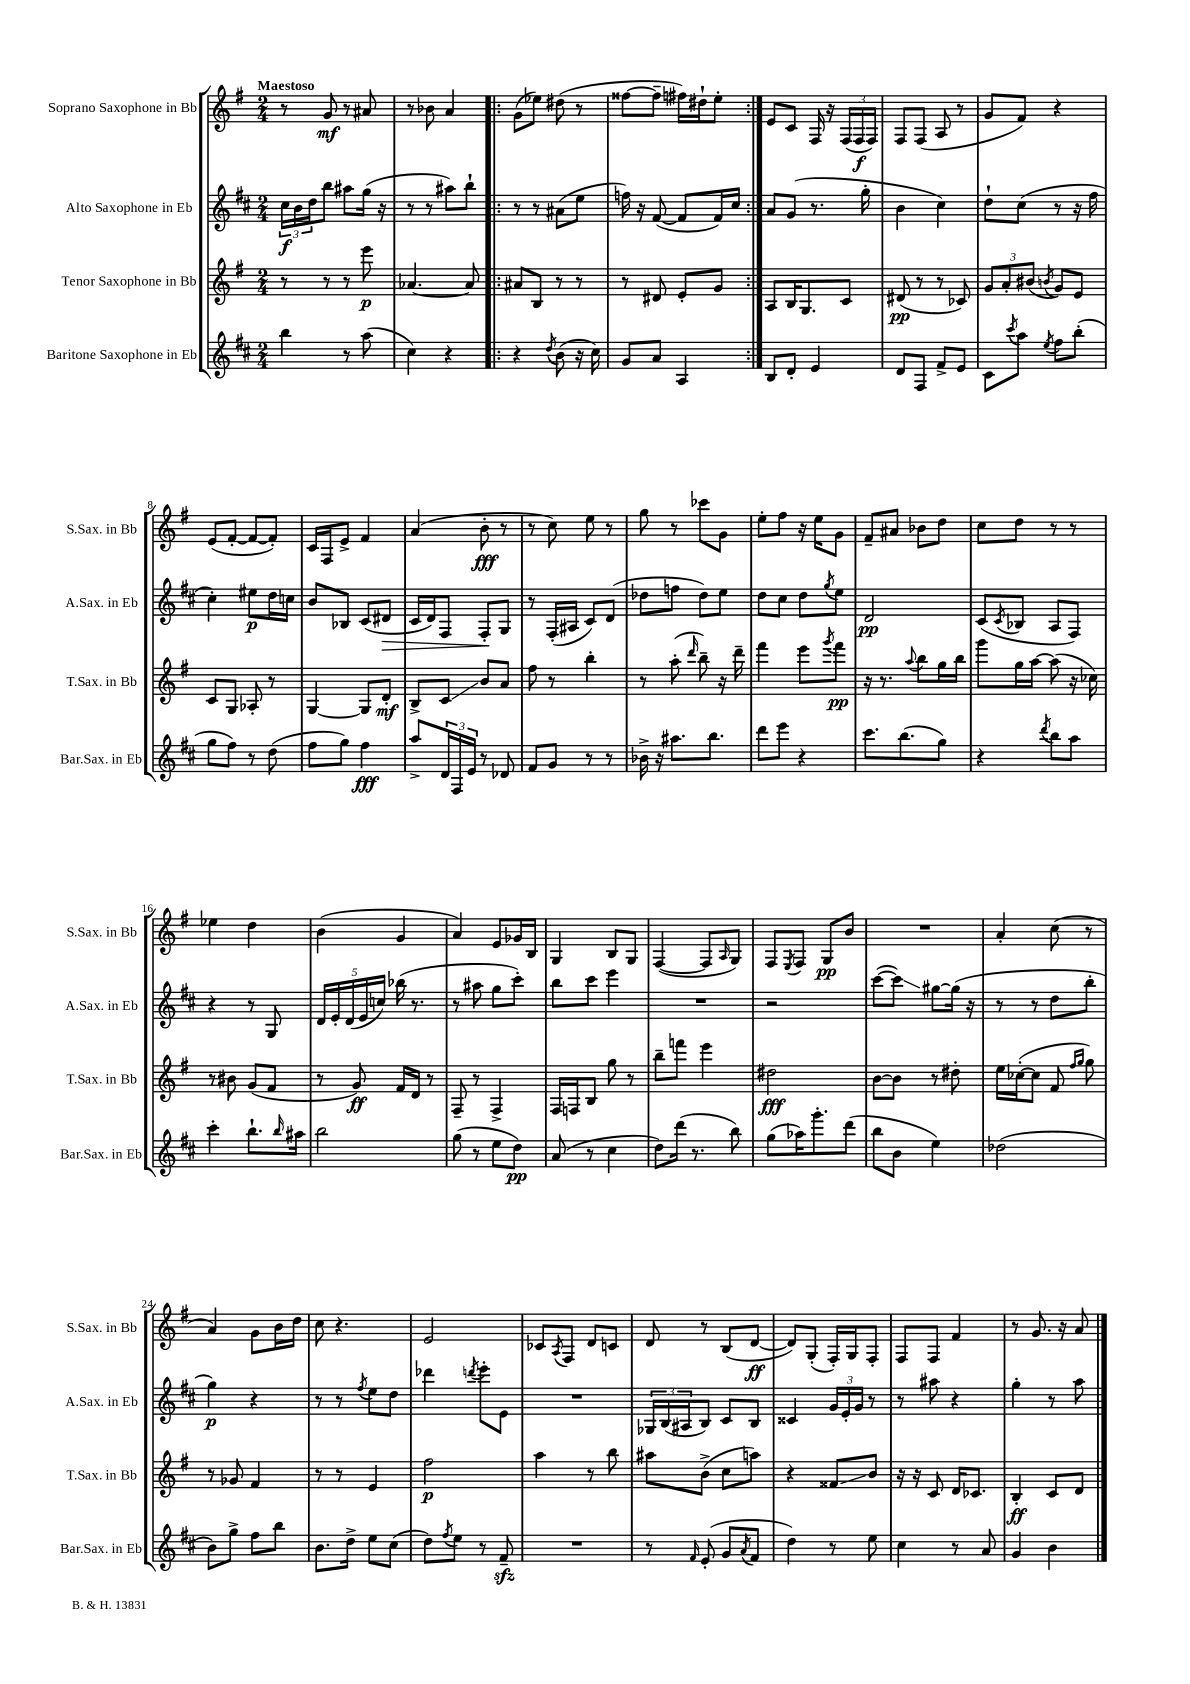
<<
\new StaffGroup <<
\new Staff = "s0" \with { instrumentName = "Soprano Saxophone in Bb" shortInstrumentName = "S.Sax. in Bb" } {
    \clef treble \key g \major \numericTimeSignature \time 2/4 \tempo "Maestoso"
    r8 g'8\mf r8 ais'8 |
    r8 bes'8 a'4 |
    \repeat volta 2 { g'8( ees''8) dis''8( r8 |
    fisis''8~ fisis''8-- fis''16) dis''16-! e''8-. | }
    e'8 c'8 fis16 r16 \tuplet 3/2 { fis16( fis16\f fis16) } |
    fis8 fis8( a8 r8 |
    g'8 fis'8) r4 |
    e'8( fis'8~-. fis'8~ fis'8-.) |
    c'16 fis16 e'8-> fis'4 |
    a'4( b'8-.\fff r8 |
    r8 c''8) e''8 r8 |
    g''8 r8 ces'''8 g'8 |
    e''8-. fis''8 r16 e''16 g'8 |
    fis'8-- ais'8 bes'8 d''8 |
    c''8 d''8 r8 r8 |
    ees''4 d''4 |
    b'4( g'4 |
    a'4) e'8 ges'16 b16 |
    g4 b8 g8 |
    fis4~( fis8 \grace { a16 } g8) |
    fis8 \acciaccatura { e8 } fis8 g8\pp b'8 |
    R2 |
    a'4-. c''8( r8 |
    a'4) g'8 b'16 d''16 |
    c''8 r4. |
    e'2 |
    ces'8 \acciaccatura { a8 } fis8 d'8 c'8 |
    d'8 r8 b8( d'8~\ff |
    d'8) g8-.( fis16-.) g16 fis8-. |
    fis8 fis8 fis'4 |
    r8 g'8. r16 a'8 \bar "|." |
}
\new Staff = "s1" \with { instrumentName = "Alto Saxophone in Eb" shortInstrumentName = "A.Sax. in Eb" } {
    \clef treble \key d \major \numericTimeSignature \time 2/4
    \tuplet 3/2 { cis''16\f b'16 d''16 } b''8 ais''8 g''16( r16 |
    r8 r8 ais''8) b''8-! |
    \repeat volta 2 { r8 r8 ais'8( e''8 |
    f''16) r16 fis'8~( fis'8 fis'16) cis''16 | }
    a'8 g'8( r8. g''16-. |
    b'4 cis''4) |
    d''8-! cis''8( r8 r16 fis''16 |
    cis''4-.) eis''8\p d''16 c''16 |
    b'8 bes8 cis'8( dis'8\> |
    cis'16 d'16) fis8 fis8-.\! g8 |
    r8 fis16-.( ais16 cis'8) d'8( |
    des''8 f''8 des''8) e''8 |
    d''8 cis''8 d''8 \acciaccatura { g''8 } e''8 |
    d'2\pp |
    cis'8( \acciaccatura { cis'8 } bes8 a8 fis8) |
    r4 r8 g8 |
    \tuplet 5/4 { d'16 e'16-. d'16( e'16 c''16) } bes''16( r8. |
    r8 ais''8 g''8 cis'''8-.) |
    b''8 cis'''8 e'''4 |
    R2 |
    r2 |
    cis'''8~( cis'''8\glissando) gis''8~ gis''16( r16 |
    r8 r8 d''8 b''8-. |
    g''4\p) r4 |
    r8 r8 \acciaccatura { fis''8 } e''8 d''8 |
    des'''4 \acciaccatura { d'''8 } e'''8-. e'8 |
    R2 |
    \tuplet 3/2 { ges16 b16( ais16 } b8) cis'8 b8 |
    cisis'4 \tuplet 3/2 { g'16 e'16-. g'16 } r8 |
    r8 ais''8 r4 |
    g''4-. r8 a''8 \bar "|." |
}
\new Staff = "s2" \with { instrumentName = "Tenor Saxophone in Bb" shortInstrumentName = "T.Sax. in Bb" } {
    \clef treble \key g \major \numericTimeSignature \time 2/4
    r8 r8 r8 e'''8\p |
    aes'4.~ aes'8 |
    \repeat volta 2 { ais'8 b8 r8 r8 |
    r8 dis'8 e'8-. g'8 | }
    a8 b16 g8. c'8 |
    dis'8\pp( r8 r8 ces'8) |
    \tuplet 3/2 { g'8 a'8-. bis'8( } \acciaccatura { b'8 } g'8) e'8 |
    c'8 g8 aes8-. r8 |
    g4~ g8 d'8-.\mf |
    b8-> c'8\glissando b'8 a'8 |
    fis''8 r8 b''4-. |
    r8 a''8-.( \grace { d'''16 } b''8--) r16 d'''16-- |
    fis'''4 e'''8 \acciaccatura { g'''8 } fis'''8\pp |
    r16 r8. \appoggiatura { a''8 } b''8 g''16 b''16 |
    g'''8 g''16 a''16~ a''8( r16 ces''16) |
    r8 bis'8 g'8( fis'8 |
    r8 g'8\ff) fis'16 d'16 r8 |
    fis8-- r8 fis4-> |
    fis16 f16 b8 g''8 r8 |
    b''8-- f'''8 e'''4 |
    dis''2\fff |
    b'8~ b'8 r8 dis''8-. |
    e''16 ces''16~-.( ces''8 fis'8 \grace { fis''16 g''16 } g''8) |
    r8 ges'8 fis'4 |
    r8 r8 e'4 |
    fis''2\p |
    a''4 r8 b''8 |
    ais''8 b'8->( c''8 a''8) |
    r4 fisis'8\glissando b'8 |
    r16 r16 c'8 d'16 ces'8. |
    b4-.\ff c'8 d'8 \bar "|." |
}
\new Staff = "s3" \with { instrumentName = "Baritone Saxophone in Eb" shortInstrumentName = "Bar.Sax. in Eb" } {
    \clef treble \key d \major \numericTimeSignature \time 2/4
    b''4 r8 a''8( |
    cis''4) r4 |
    \repeat volta 2 { r4 \acciaccatura { d''8 } b'8( r16 cis''16) |
    g'8 a'8 a4 | }
    b8 d'8-. e'4 |
    d'8 fis8 fis'8-> e'8 |
    cis'8 \acciaccatura { cis'''8 } a''8 \acciaccatura { e''8 } fis''8 b''8-.( |
    g''8 fis''8) r8 d''8( |
    fis''8 g''8) fis''4\fff |
    a''8-> \tuplet 3/2 { d'16 fis16 e'16 } r8 des'8 |
    fis'8 g'8 r8 r8 |
    bes'16-> r16 ais''8. b''8. |
    d'''8 e'''8 r4 |
    cis'''8. b''8.( g''8) |
    r4 \acciaccatura { d'''8 } b''8 a''8 |
    cis'''4-. b''8.-! \grace { b''16 } ais''16 |
    b''2 |
    g''8( r8 e''8 d''8\pp) |
    a'8( r8 cis''4 |
    d''8) d'''16( r8. b''8) |
    g''8( aes''16) g'''8.-. d'''8( |
    b''8 b'8 e''4) |
    des''2( |
    b'8) g''8-> fis''8 b''8 |
    b'8. d''16-> e''8 cis''8( |
    d''8) \acciaccatura { fis''8 } e''8 r8 fis'8--\sfz |
    R2 |
    r8 \grace { fis'16 } e'8-.( g'8 \acciaccatura { a'8 } fis'8 |
    d''4) r8 e''8 |
    cis''4 r8 a'8 |
    g'4 b'4 \bar "|." |
}
>>
>>
